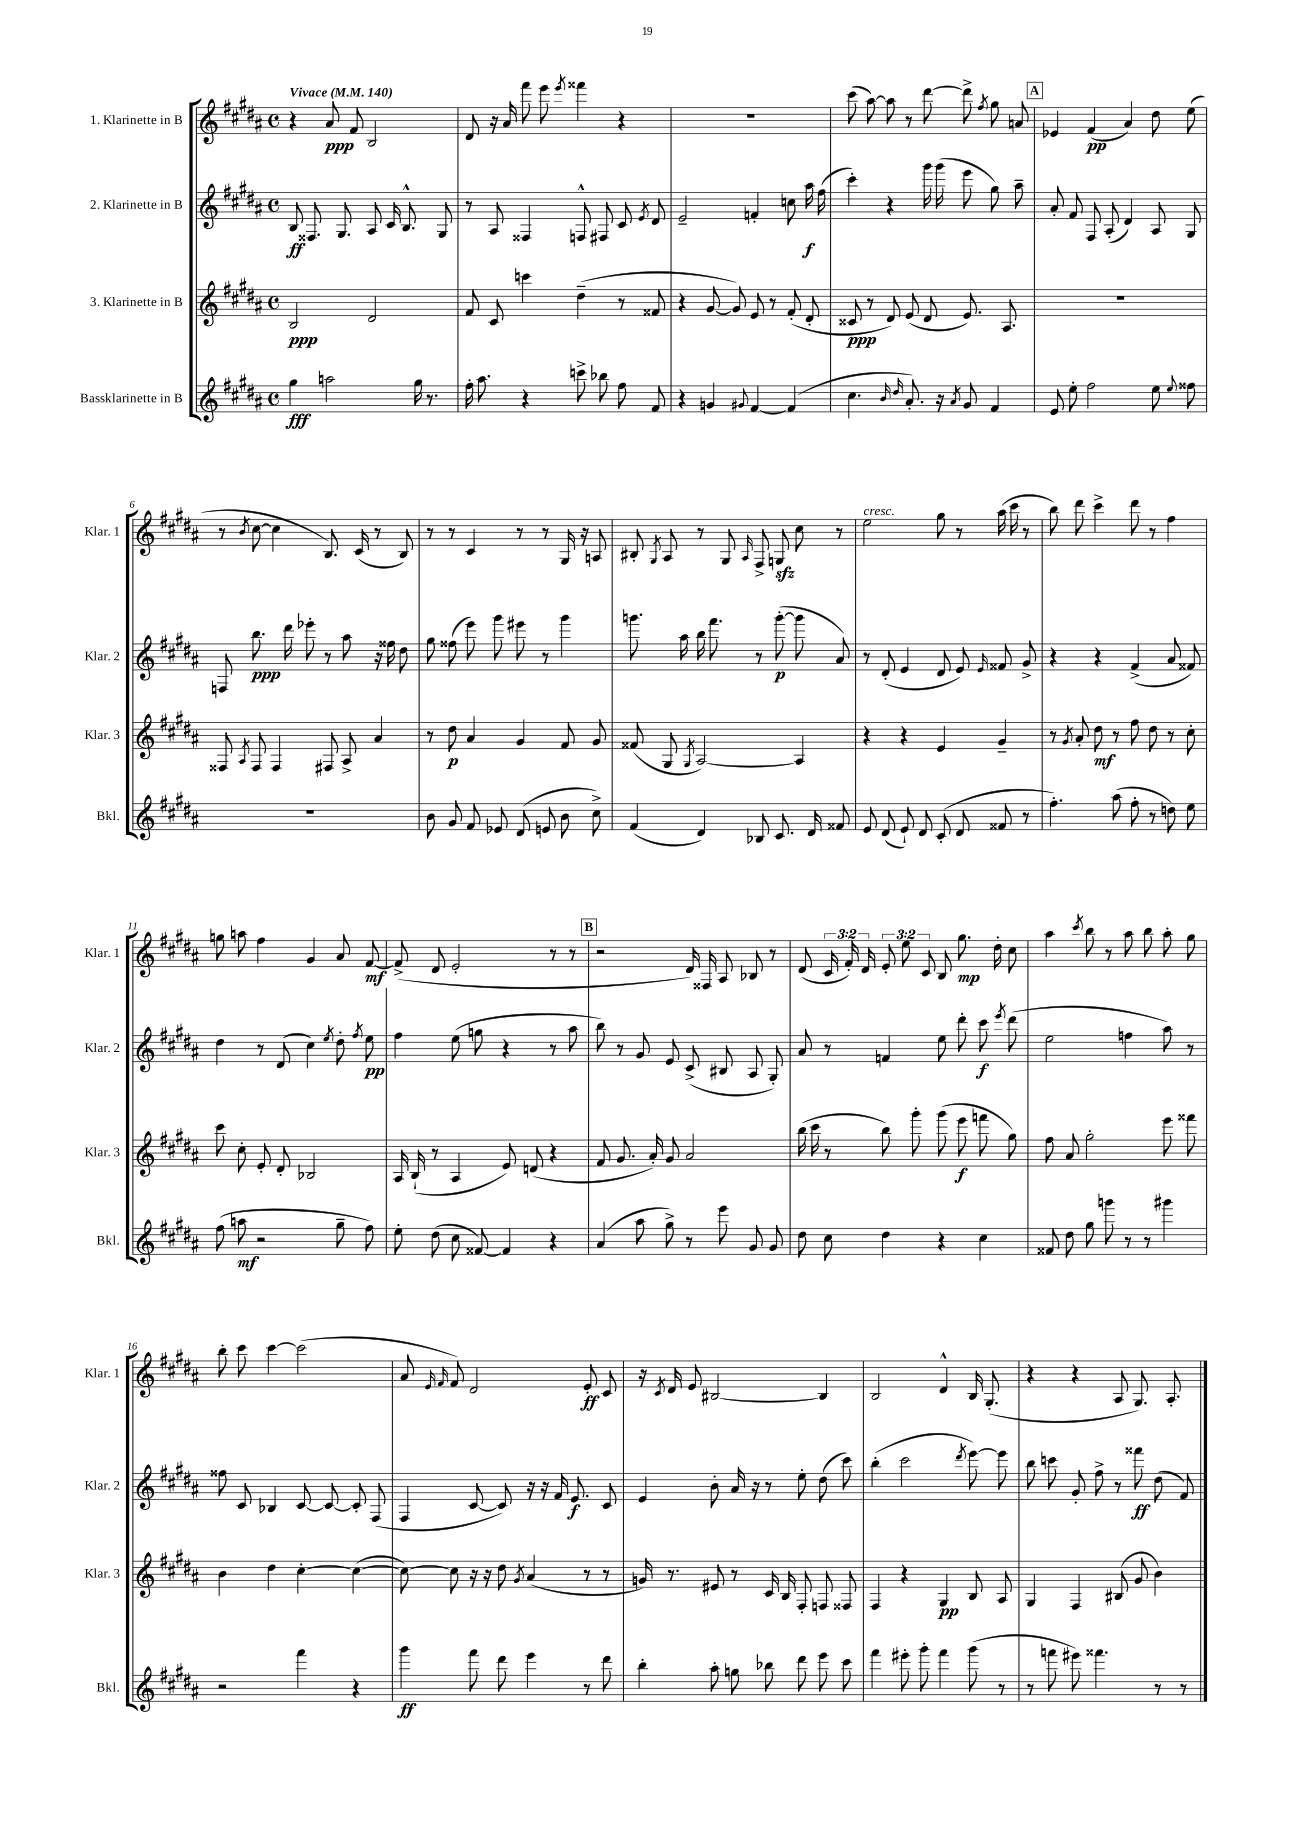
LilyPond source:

<<
\new StaffGroup <<
\new Staff = "s0" \with { instrumentName = "1. Klarinette in B" shortInstrumentName = "Klar. 1" } {
    \clef treble \key b \major \defaultTimeSignature \time 4/4 \override Staff.TupletNumber.text = #tuplet-number::calc-fraction-text \tempo "Vivace" 4 = 140
    \autoBeamOff r4 ais'8\ppp fis'8 b2 |
    dis'8 r16 ais'16 fis'''8 e'''8 \acciaccatura { e'''8 } fisis'''4 r4 |
    R1 |
    cis'''8( ais''8~) ais''8 r8 dis'''8~ dis'''8-> \acciaccatura { fis''8 } gis''8 a'8 |
    \mark \markup { \box "A" } ees'4 fis'4\pp( ais'4) dis''8 e''8( |
    r8 \acciaccatura { b'8 } cis''8~ cis''4 b8.) cis'16( r8 b8) |
    r8 r8 cis'4 r8 r8 gis16 r16 a8 |
    bis8-. \acciaccatura { gis8 } ais8 r8 gis8 \grace { ais16 } fis8-> g8\sfz cis''8 r8 |
    e''2^\markup { \italic "cresc." } gis''8 r8 ais''16( cis'''16 r8 |
    b''8) dis'''8 cis'''4-> dis'''8 r8 fis''4 |
    g''8 a''8 fis''4 gis'4 ais'8 fis'8~\mf |
    fis'8->( dis'8 e'2-. r8 r8 |
    \mark \markup { \box "B" } r2 dis'16) fisis16 ais8 bes8 r8 |
    dis'8( \tuplet 3/2 { cis'16 fis'16-.) dis'16 } \tuplet 3/2 { e'8-. e''8 cis'8 } b8 gis''8.\mp dis''16-. cis''8 |
    ais''4 \acciaccatura { cis'''8 } b''8 r8 ais''8 b''8 ais''8-. gis''8 |
    b''8-. cis'''8 cis'''4~ cis'''2( |
    ais'8 \grace { e'16 fis'16 } fis'8) dis'2 e'8-.\ff cis'8 |
    r16 \acciaccatura { cis'8 } dis'16 e'8 bis2~ bis4 |
    b2 dis'4-^ b16 gis8.-.( |
    r4 r4 ais8 gis8.) ais8.-. \bar "|." |
}
\new Staff = "s1" \with { instrumentName = "2. Klarinette in B" shortInstrumentName = "Klar. 2" } {
    \clef treble \key b \major \defaultTimeSignature \time 4/4
    \autoBeamOff b8\ff fisis8. gis8. ais8 cis'16 b8.-^ gis8 |
    r8 ais8 fisis4 f8-^ fis8 cis'8 \acciaccatura { e'8 } dis'8 |
    e'2-- f'4-. c''8 ais''16\f fis''16( |
    cis'''4-.) r4 gis'''16 gis'''16( e'''8 gis''8) ais''8-- |
    \mark \markup { \box "A" } ais'8-. fis'8 fis8 ais8-.( dis'4) ais8 gis8 |
    f8 b''8.\ppp dis'''16 ees'''8-. r8 ais''8 r16 fisis''16 dis''8 |
    gis''8 fisis''8( e'''8) gis'''8 eis'''8 r8 gis'''4 |
    g'''8. ais''16 b''16 fis'''8. r8 g'''8~-.\p( g'''8 ais'8) |
    r8 dis'8-.( e'4 dis'8 e'8) \grace { e'16 } fisis'8 gis'8-> |
    r4 r4 fis'4->( ais'8 fisis'8) |
    dis''4 r8 dis'8( cis''4) \acciaccatura { e''8 } dis''8-. \acciaccatura { fis''8 } e''8\pp |
    fis''4 e''8( g''8 r4 r8 ais''8 |
    \mark \markup { \box "B" } b''8) r8 gis'8 e'8 cis'8->( bis8 ais8 gis8-.) |
    ais'8 r8 f'4 e''8 dis'''8-. cis'''8\f \acciaccatura { e'''8 } dis'''8( |
    e''2 f''4 ais''8) r8 |
    fisis''8 cis'8 bes4 cis'8~ cis'8~ cis'8-. fis8( |
    fis4 cis'8~ cis'8) r16 r16 fis'16 e'8.\f cis'8 |
    e'4 b'8-. ais'16 r16 r8 e''8-. dis''8( cis'''8) |
    b''4-.( cis'''2 \acciaccatura { dis'''8 } e'''8~) e'''8 |
    b''8 c'''8 gis'8-. fis''8-> r8 fisis'''8\ff dis''8( fis'8) \bar "|." |
}
\new Staff = "s2" \with { instrumentName = "3. Klarinette in B" shortInstrumentName = "Klar. 3" } {
    \clef treble \key b \major \defaultTimeSignature \time 4/4
    \autoBeamOff b2\ppp dis'2 |
    fis'8 cis'8 c'''4 dis''4--( r8 fisis'8 |
    r4 gis'8~ gis'8) e'8 r8 fis'8-.( dis'8-. |
    cisis'8\ppp r8 dis'8) e'8( dis'8 e'8.) ais8. |
    \mark \markup { \box "A" } R1 |
    fisis8 \acciaccatura { ais8 } fisis8 fisis4 fis8 ais8-> ais'4 |
    r8 dis''8\p ais'4 gis'4 fis'8 gis'8 |
    fisis'8( gis8 \acciaccatura { gis8 } ais2~) ais4 |
    r4 r4 e'4 gis'4-- |
    r8 \acciaccatura { gis'8 } ais'8-. dis''8\mf r8 fis''8 dis''8 r8 cis''8-. |
    cis'''8 cis''8-. e'8-. dis'8-. bes2 |
    ais16 b16-!( r8 ais4 e'8) d'8( r4 |
    \mark \markup { \box "B" } fis'8 gis'8. ais'16-.) gis'8 ais'2 |
    b''16( cis'''16 r8 b''8) gis'''8-. gis'''8( e'''8\f f'''8 gis''8) |
    fis''8 ais'8 gis''2-. e'''8 fisis'''8 |
    b'4 dis''4 cis''4~-. cis''4~( |
    cis''8~) cis''8 r16 r16 dis''8 \acciaccatura { gis'8 } ais'4( r8 r8 |
    g'16) r8. eis'8 r8 cis'16 b16 fis8-. f8 fisis8 |
    fis4 r4 gis4\pp b8 ais8 |
    gis4 fis4 bis8( gis'8 b'4) \bar "|." |
}
\new Staff = "s3" \with { instrumentName = "Bassklarinette in B" shortInstrumentName = "Bkl." } {
    \clef treble \key b \major \defaultTimeSignature \time 4/4
    \autoBeamOff gis''4\fff a''2 gis''16 r8. |
    fis''16-. ais''8. r4 c'''8-> bes''8 fis''8 fis'8 |
    r4 g'4 \appoggiatura { gis'8 } fis'4~ fis'4( |
    cis''4. \grace { b'16 dis''16 } ais'8.-.) r16 \acciaccatura { ais'8 } gis'8 fis'4 |
    \mark \markup { \box "A" } e'8 e''8-. fis''2 e''8 \appoggiatura { e''8 } fisis''8 |
    R1 |
    b'8 gis'8 fis'8 ees'8 dis'8( e'8 b'8 cis''8->) |
    fis'4( dis'4) bes8 cis'8. dis'16 fisis'8 |
    e'8 dis'8( e'8-!) dis'8 cis'8-.( dis'8 fisis'8 r8 |
    fis''4.-.) ais''8( fis''8-. r8 d''8) e''8 |
    fis''8( a''8\mf r2 gis''8-- fis''8) |
    e''8-. dis''8( cis''8 fisis'8~) fisis'4 r4 |
    \mark \markup { \box "B" } ais'4( ais''8 gis''8->) r8 e'''8 gis'8 gis'8 |
    dis''8 cis''8 dis''4 r4 cis''4 |
    fisis'8 dis''8 gis''8 g'''8 r8 r8 gis'''4 |
    r2 fis'''4 r4 |
    gis'''4\ff fis'''8 dis'''8 e'''4 r8 dis'''8 |
    b''4-. ais''8-. g''8 bes''8 dis'''8 e'''8 cis'''8 |
    fis'''4 eis'''8-. gis'''8-. fis'''4 gis'''8( r8 |
    r8 f'''8 eis'''8) fisis'''4. r8 r8 \bar "|." |
}
>>
>>
